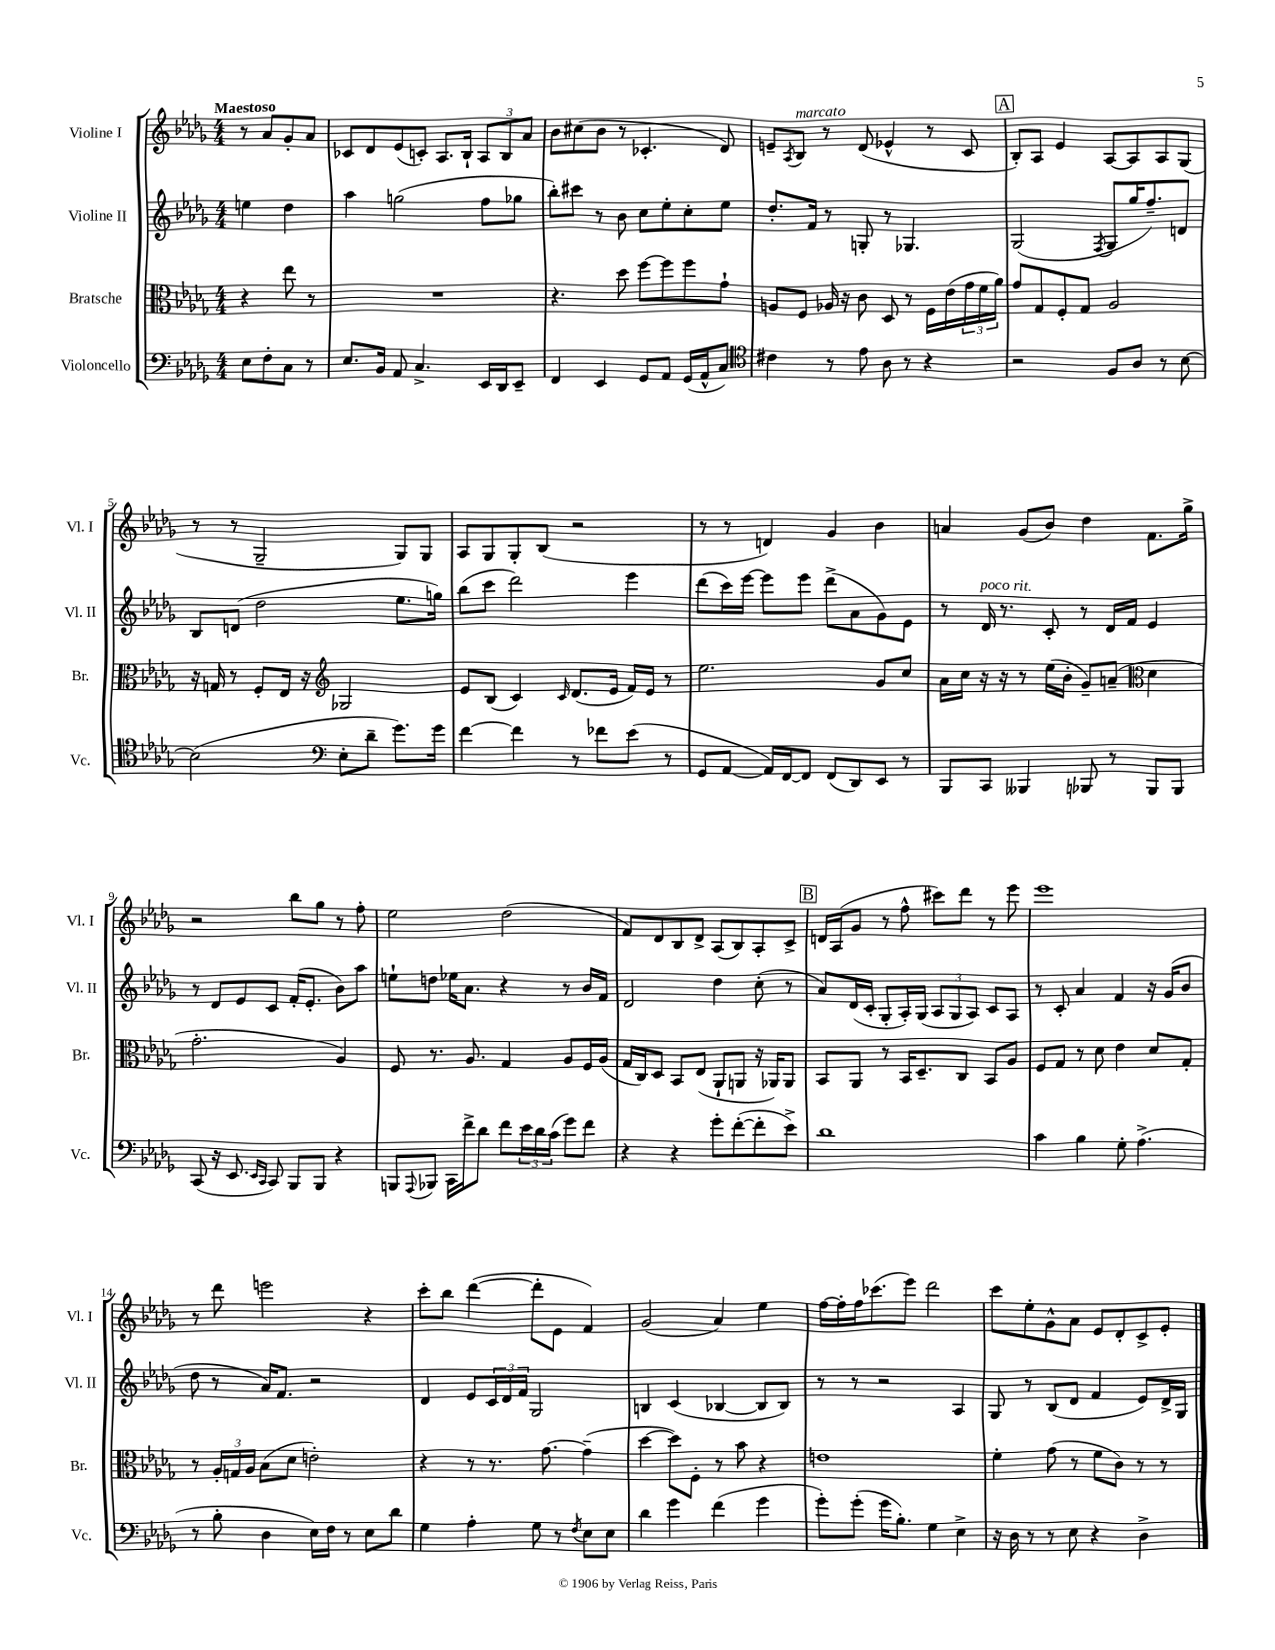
<<
\new StaffGroup <<
\new Staff = "s0" \with { instrumentName = "Violine I" shortInstrumentName = "Vl. I" } {
    \clef treble \key des \major \numericTimeSignature \time 4/4 \partial 2 \tempo "Maestoso"
    r8 aes'8 ges'8-. aes'8 |
    ces'8 des'8 ees'8( c'8-.) aes8. bes16-! \tuplet 3/2 { aes8 bes8 aes'8 } |
    bes'8 cis''8( bes'8 r8 ces'4.-. des'8) |
    e'8-- \acciaccatura { aes8 } bes8^\markup { \italic "marcato" } r8 des'8( ees'4-^ r8 c'8 |
    \mark \markup { \box "A" } bes8-.) aes8 ees'4 aes8~ aes8 aes8 ges8( |
    r8 r8 ges2-- ges8) ges8 |
    aes8 ges8 ges8-. bes8( r2 |
    r8 r8 d'4) ges'4 bes'4 |
    a'4 ges'8( bes'8) des''4 f'8. ges''16-> |
    r2 bes''8 ges''8 r8 f''8-. |
    ees''2 des''2( |
    f'8) des'8 bes8 des'8-> aes8( bes8) aes8-. c'8-> |
    \mark \markup { \box "B" } d'16 aes16( ges'8 r8 f''8-^ cis'''8) des'''8 r8 ees'''8 |
    ees'''1 |
    r8 des'''8 e'''2 r4 |
    c'''8-. bes''8 des'''4~( des'''8-. ees'8 f'4) |
    ges'2( aes'4) ees''4 |
    f''16~ f''16-. f''16 ces'''8.( ees'''8) des'''2 |
    c'''8 ees''8-. ges'8-^ aes'8 ees'8 des'8-. c'8-> ees'8-. \bar "|." |
}
\new Staff = "s1" \with { instrumentName = "Violine II" shortInstrumentName = "Vl. II" } {
    \clef treble \key des \major \numericTimeSignature \time 4/4 \partial 2
    e''4 des''4 |
    aes''4 g''2( f''8 ges''8 |
    bes''8-.) cis'''8 r8 bes'8 c''8 ees''8-. c''8-. ees''8 |
    des''8.-. f'16 r8 g8-. r8 ges4. |
    \mark \markup { \box "A" } ges2( \acciaccatura { f8 } ges8 ges''16 f''8.--) d'8 |
    bes8 d'8( des''2 ees''8. g''16) |
    bes''8( c'''8 des'''2) ees'''4 |
    des'''8( c'''16) ees'''16~ ees'''8 ees'''8 des'''8->( aes'8 ges'8) ees'8 |
    r8 des'16^\markup { \italic "poco rit." } r8. c'8-. r8 des'16 f'16 ees'4 |
    r8 des'8 ees'8 c'8 f'16-.( ees'8.-. bes'8) aes''8 |
    e''8-! d''8 ees''16 aes'8. r4 r8 bes'16 f'16 |
    des'2 des''4 c''8-.( r8 |
    \mark \markup { \box "B" } aes'8) des'16( c'16-. ges8-. aes16-.) ges16( \tuplet 3/2 { aes8 ges8 aes8) } c'8 aes8 |
    r8 c'8-. aes'4 f'4 r16 ges'16( bes'8 |
    des''8 r8 aes'16) f'8. r2 |
    des'4 ees'8 \tuplet 3/2 { c'16 des'16 f'16 } ges2 |
    b4 c'4( bes4~ bes8 bes8) |
    r8 r8 r2 aes4 |
    ges8 r8 bes8( des'8 f'4 ees'8) des'16-> ges16 \bar "|." |
}
\new Staff = "s2" \with { instrumentName = "Bratsche" shortInstrumentName = "Br." } {
    \clef alto \key des \major \numericTimeSignature \time 4/4 \partial 2
    r4 ees''8 r8 |
    R1 |
    r4. des''8 f''8~ f''8 f''8 ges'8-! |
    a8 f8 aes16 r16 c'8 des8 r8 f16 ees'16( \tuplet 3/2 { ges'16 f'16 aes'16) } |
    \mark \markup { \box "A" } ges'8 ges8 f8-. ges8 aes2 |
    r16 g16 r8 f8-. ees16 r16 \clef treble ges2 |
    ees'8 bes8( c'4) \grace { c'16 } des'8.( ees'16 f'16) ees'16 r8 |
    ees''2. ges'8 c''8 |
    aes'16 c''16 r16 r16 r8 ees''16( bes'16-. ges'8--) a'8--( \clef alto des'4 |
    ges'2.-. aes4) |
    f8 r8. aes8. ges4 aes8 f16 aes16( |
    ges16 c16) des8 bes,8 ees8( aes,8-! a,8 r16 aes,16) aes,8 |
    \mark \markup { \box "B" } bes,8 aes,8 r8 bes,16 des8.-- c8 bes,8 aes8 |
    f8 ges8 r8 des'8 ees'4 des'8 ges8-. |
    r8 \tuplet 3/2 { aes16-. g16 aes16 } bes8( des'8 e'2-.) |
    r4 r8 r8. ges'8.~ ges'4--( |
    des''4~ des''8) f8-. r8 bes'8 r4 |
    e'1 |
    f'4-. ges'8( r8 f'8 c'8) r8 r8 \bar "|." |
}
\new Staff = "s3" \with { instrumentName = "Violoncello" shortInstrumentName = "Vc." } {
    \clef bass \key des \major \numericTimeSignature \time 4/4 \partial 2
    ees8 f8-. c8 r8 |
    ees8. bes,16 aes,8 c4.-> ees,16 des,16 ees,8-- |
    f,4 ees,4 ges,8 aes,8 ges,16( aes,16-^ c8) |
    \clef tenor cis'4 r8 ees'8 aes8 r8 r4 |
    \mark \markup { \box "A" } r2 f8 aes8 r8 bes8~ |
    bes2( \clef bass ees8-. des'8-- ges'8.) ges'16 |
    f'4~ f'4 r8 fes'8 ees'8( r8 |
    ges,8 aes,8~ aes,16) f,16~ f,8 f,8( des,8) ees,8 r8 |
    bes,,8 c,8 beses,,4 bes,,8 r8 bes,,8 bes,,8 |
    c,8( r16 ees,8. \grace { ees,16 c,16 } c,8) bes,,8 bes,,8 r4 |
    b,,8 \appoggiatura { aes,,8 } bes,,8 c,16 f'16-> des'8 f'8 \tuplet 3/2 { ees'16 des'16 c'16( } ges'8) f'8 |
    r4 r4 ges'8-. f'8~-.( f'8-. ees'8->) |
    \mark \markup { \box "B" } des'1 |
    c'4 bes4 ges8-. aes4.->( |
    r8 bes8-. des4 ees16) f16 r8 ees8 des'8 |
    ges4 aes4-. ges8 r8 \acciaccatura { f8 } ees8 ees8 |
    des'4 ges'4 f'4( ges'4 |
    ges'8-.) ges'8-.( ges'16 bes8.-.) ges4 ees4-> |
    r16 des16 r8 r8 ees8 r4 des4-> \bar "|." |
}
>>
>>
